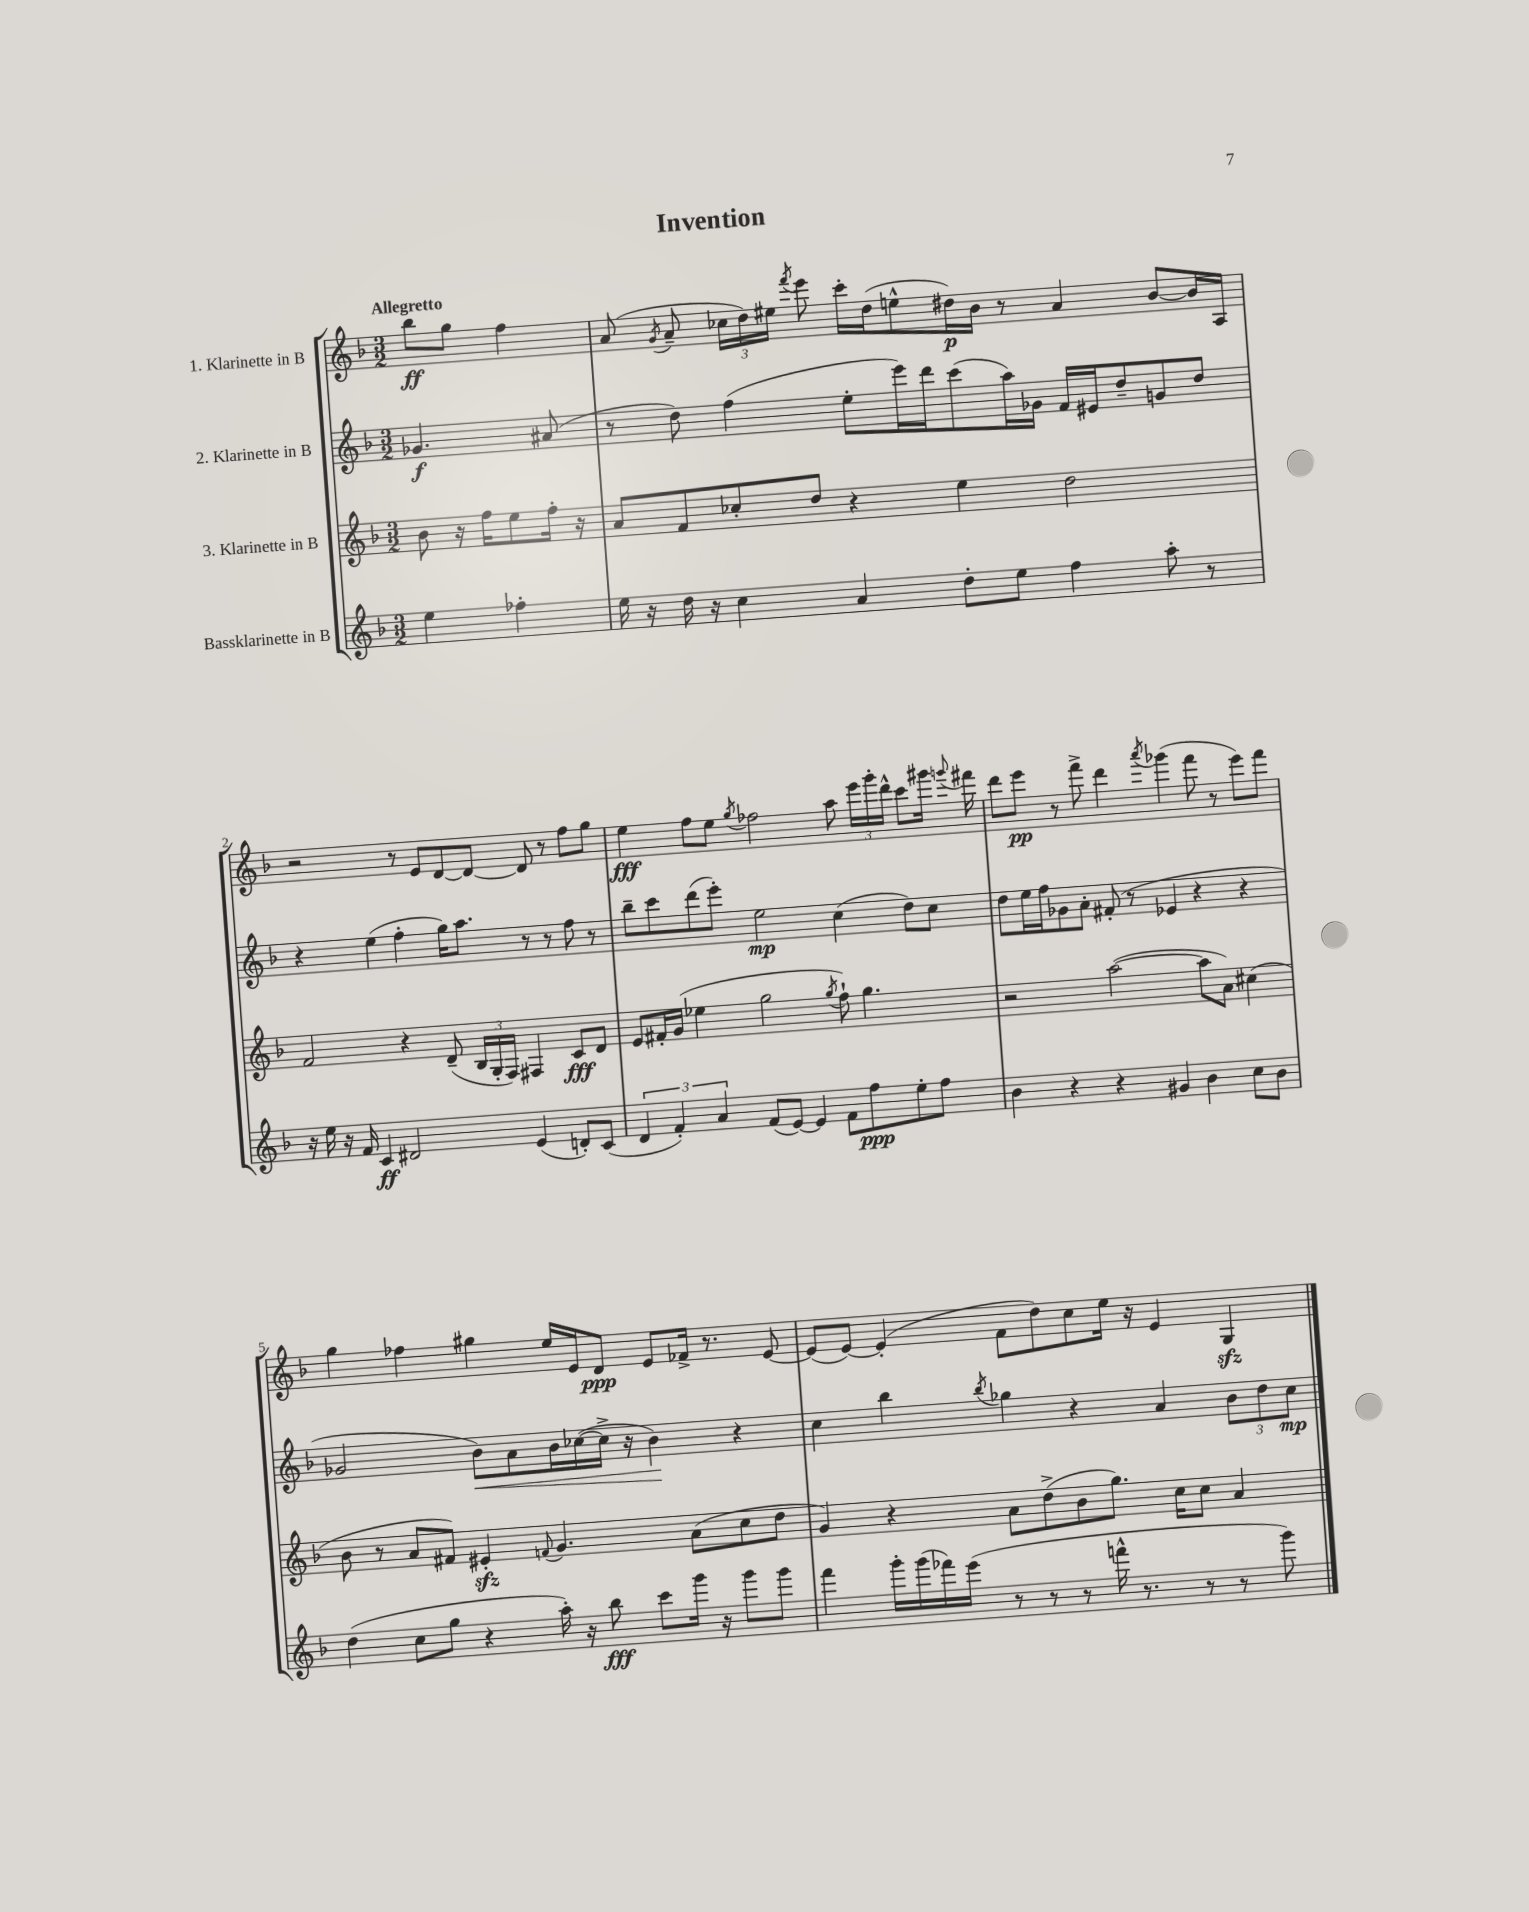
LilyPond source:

\header { title = "Invention" }
<<
\new StaffGroup <<
\new Staff = "s0" \with { instrumentName = "1. Klarinette in B" } {
    \clef treble \key f \major \numericTimeSignature \time 3/2 \partial 2 \tempo "Allegretto"
    \autoBeamOff bes''8[\ff g''8] f''4 |
    a'8( \acciaccatura { g'8 } a'8-- \tuplet 3/2 { ces''16[ d''16) eis''16] } \acciaccatura { f'''8 } e'''8 c'''16[-. d''16( e''8-^ dis''16\p) bes'16] r8 a'4 bes'8[~ bes'16 a16] |
    r2 r8 e'8[ d'8~ d'8]~ d'8 r8 f''8[ g''8] |
    e''4\fff f''8[ e''8] \acciaccatura { g''8 } fes''2 a''8 \tuplet 3/2 { e'''16[ g'''16-. d'''16]-^ } c'''8[ gis'''16] \appoggiatura { g'''8 } fis'''16 |
    d'''8[ e'''8]\pp r8 f'''8-> d'''4 \acciaccatura { a'''8 } ges'''4( f'''8 r8 e'''8[) f'''8] |
    g''4 fes''4 gis''4 e''16[ e'16 d'8]\ppp e'8[ fes'16]-> r8. e'8~ |
    e'8[( e'8]~) e'4-.( f'8[ d''8) c''8 e''16] r16 e'4 g4\sfz \bar "|." |
}
\new Staff = "s1" \with { instrumentName = "2. Klarinette in B" } {
    \clef treble \key f \major \numericTimeSignature \time 3/2 \partial 2
    \autoBeamOff ges'4.\f ais'8( |
    r8 d''8) f''4( e''8[-. e'''16) d'''16 c'''8( a''16) ges'16] f'16[ eis'16 d''8-- g'8 d''8] |
    r4 e''4( f''4-. g''16[) a''8.] r8 r8 f''8 r8 |
    bes''8[-- c'''8 d'''8( e'''8]-.) e''2\mp c''4( d''8[) c''8] |
    d''8[ e''16 f''16 ges'8 a'8]-. fis'8-.( r8 ees'4 r4 r4 |
    ges'2 bes'8[\<) a'8 bes'16 ces''16~( ces''16]-> r16 bes'4\!) r4 |
    c''4 bes''4 \acciaccatura { bes''8 } ges''4 r4 a'4 \tuplet 3/2 { bes'8[ d''8 c''8]\mp } \bar "|." |
}
\new Staff = "s2" \with { instrumentName = "3. Klarinette in B" } {
    \clef treble \key f \major \numericTimeSignature \time 3/2 \partial 2
    \autoBeamOff bes'8 r16 f''16[ e''8 f''16]-. r16 |
    a'8[ f'8 ces''8-. d''8] r4 e''4 d''2 |
    f'2 r4 d'8--( \tuplet 3/2 { bes16[ g16-. f16]) } fis4 c'8[\fff d'8] |
    e'8[ fis'16-. g'16]( ees''4 g''2 \acciaccatura { g''8 } f''8-!) g''4. |
    r2 a''2~( a''8[ a'8]) cis''4( |
    bes'8 r8 a'8[ fis'8]) eis'4-.\sfz \appoggiatura { f'8 } g'4. a'8[( c''8 d''8] |
    g'4) r4 a'8[ d''8->( bes'8 g''8.]) c''16[ c''8] a'4 \bar "|." |
}
\new Staff = "s3" \with { instrumentName = "Bassklarinette in B" } {
    \clef treble \key f \major \numericTimeSignature \time 3/2 \partial 2
    \autoBeamOff e''4 fes''4-. |
    e''16 r16 d''16 r16 c''4 a'4 d''8[-. e''8] f''4 a''8-. r8 |
    r16 e''16 r16 f'16 c'4\ff dis'2 e'4( d'8[-.) c'8]( |
    \tuplet 3/2 { d'4 f'4-.) a'4 } f'8[( e'8]~) e'4 f'8[ f''8\ppp e''8-. f''8] |
    bes'4 r4 r4 gis'4 bes'4 c''8[ bes'8] |
    d''4( c''8[ g''8] r4 a''16-.) r16 bes''8\fff c'''8[ g'''16] r16 g'''8[ g'''8] |
    f'''4 g'''16[-. g'''16( fes'''16) e'''16]( r8 r8 r8 f'''16-^ r8. r8 r8 g'''8) \bar "|." |
}
>>
>>
